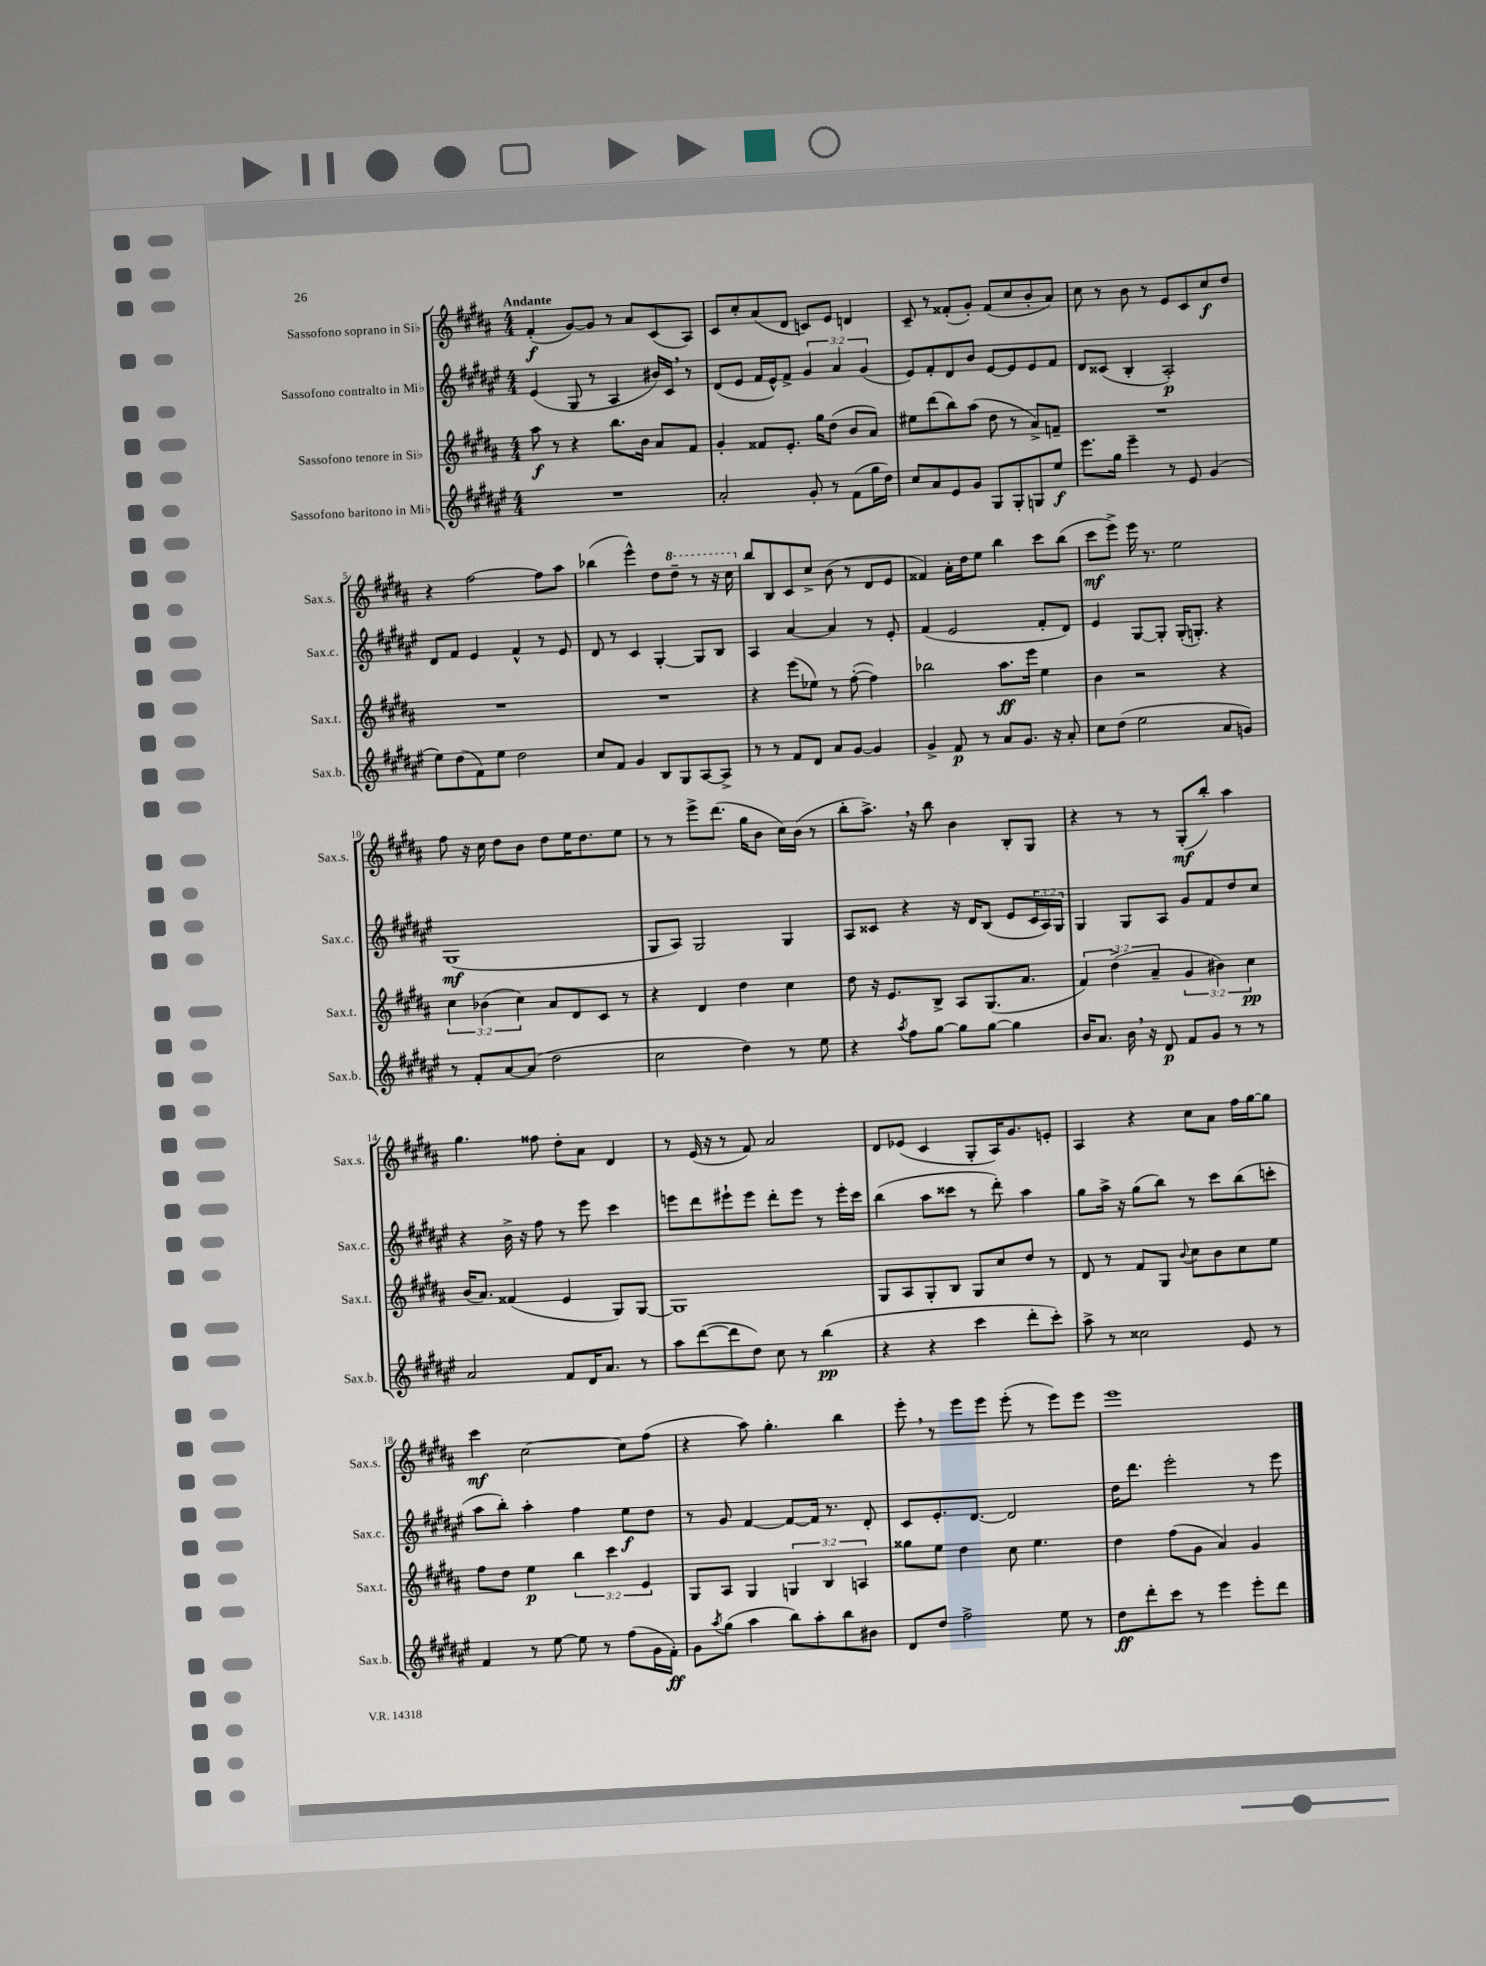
<<
\new StaffGroup <<
\new Staff = "s0" \with { instrumentName = "Sassofono soprano in Sib" shortInstrumentName = "Sax.s." } {
    \clef treble \key b \major \numericTimeSignature \time 4/4 \tempo "Andante"
    fis'4-.\f( gis'8~) gis'8 r8 ais'8 cis'8( ais8) |
    cis'8 cis''8-. ais'8( dis'8 c'8) e'8 d'4 |
    cis'8-- r8 fisis'8-.( gis'8-.) fisis'8( cis''8 b'8-. ais'8) |
    cis''8 r8 b'8 r8 e'8 cis'8 cis''8\f dis''8 |
    r4 fis''2~ fis''8 ais''8 |
    bes''4( e'''4-^) dis''8 \ottava #1 dis'''8-- r8 r16 cis'''16 \ottava #0 |
    b''8 b8 cis'8 cis''8-> b'8( r8 dis'8 e'8 |
    fisis'4) ais'16-. dis''16 e''8 b''4 cis'''8 b''8( |
    cis'''8\mf e'''8->) e'''16 r8. e''2 |
    fis''8 r16 cis''16 dis''8 b'8 dis''8 e''16 dis''8. e''8 |
    r8 r8 e'''8-> dis'''8.( gis''16 b'8 cis''16) b'16( r8 |
    b''8-. ais''8.->) \breathe r16 b''8 b'4 b8-. gis8 |
    r4 r8 r8 gis8-.\mf( b''8-.) ais''4 |
    gis''4. fisis''8 dis''8-. ais'8 dis'4 |
    r8 e'16( r16 r8 fis'8) ais'2 |
    dis'8 ees'8( cis'4 gis8-. ais16) gis'8. e'8-. |
    ais4 r4 cis''8 ais'8 fis''16 gis''16~ gis''8 |
    cis'''4\mf cis''2~ cis''8 fis''8( |
    r4 ais''8) gis''4.-. b''4 |
    e'''8-. \breathe r8 e'''8 e'''8 e'''8-.( r8 e'''8) e'''8 |
    e'''1 \bar "|." |
}
\new Staff = "s1" \with { instrumentName = "Sassofono contralto in Mib" shortInstrumentName = "Sax.c." } {
    \clef treble \key fis \major \numericTimeSignature \time 4/4 \override Staff.TupletNumber.text = #tuplet-number::calc-fraction-text
    eis'4( gis8 r8 ais4 bis'16) cis'16 \breathe r8 |
    dis'8( eis'8 fis'16 eis'16-^) fis'8-> \tuplet 3/2 { gis'4 ais'4 gis'4( } |
    eis'8) fis'8-. dis'8 b'8 eis'8~ eis'8 eis'8 fis'8 |
    dis'8 cisis'8( b4-. ais2-.\p) |
    dis'8 fis'8 eis'4 fis'4-^ r8 eis'8 |
    dis'8 r8 cis'4 gis4~-. gis8 b8 |
    ais4 ais'4~ ais'4 r8 eis'8-. |
    fis'4( eis'2 fis'8-. dis'8) |
    eis'4 gis8~ gis8-. gis16-.( g8.-.) r4 |
    gis1\mf( |
    gis8 ais8) gis2 gis4 |
    ais8 cisis'8 r4 r16 dis'16 b8( eis'8 \tuplet 3/2 { cisis'16 ais16) gis16 } |
    gis4 gis8 ais8 gis'8 fis'8 dis''8 cis''8 |
    r4 b'16-> r16 fis''8 r8 eis'''8 cis'''4 |
    e'''8 dis'''8 eis'''8-! eis'''8 dis'''8-. eis'''8 r8 eis'''16-. cis'''16 |
    b''4( ais''8 cisis'''8 r8 dis'''8-.) ais''4 |
    gis''8 ais''16-> r16 gis''8( b''8) r8 cis'''8 b''8( c'''8-. |
    ais''8 b''8-.) ais''4-. fis''4 eis''8\f dis''8 |
    r8 gis'8 fis'4~ fis'8~ fis'16 r8. dis'8-. |
    cis'8 eis'8.-. dis'8.~ dis'2 |
    dis''16 dis'''8. eis'''2-. r8 eis'''8 \bar "|." |
}
\new Staff = "s2" \with { instrumentName = "Sassofono tenore in Sib" shortInstrumentName = "Sax.t." } {
    \clef treble \key b \major \numericTimeSignature \time 4/4 \override Staff.TupletNumber.text = #tuplet-number::calc-fraction-text
    ais''8\f r8 r4 b''8. b'16 ais'8 fis'8 |
    gis'4-. fisis'8 e'8.-. gis''16 dis''8( b'8 ais'8) |
    eis''8 dis'''8( b''8) ais''8( dis''8 r8 ais'8->) f'8-- |
    R1 |
    R1 |
    R1 |
    r4 e'''8( ees''8) r8 fis''8~-.( fis''4) |
    bes''2 ais''8.\ff e'''16 e''4 |
    b'4 r2 r4 |
    \tuplet 3/2 { cis''4 bes'4( cis''4) } ais'8 dis'8 cis'8 r8 |
    r4 dis'4 dis''4 cis''4 |
    dis''8 r16 e'8. b8-> ais8 gis8.( ais'8. |
    \tuplet 3/2 { fis'4) dis''4->( ais'4-- } \tuplet 3/2 { gis'4 bis'4) cis''4\pp } |
    b'16( ais'8.) fisis'4( e'4 gis8) gis8~ |
    gis1 |
    gis8 ais8 gis8-. b8 gis8 cis''8 dis''8 r8 |
    dis'8 r8 fis'8 gis8 \appoggiatura { b'8 } cis''8 b'8 cis''8 e''8 |
    fis''8 dis''8 e''4\p \tuplet 3/2 { b''4 cis'''4 e'4 } |
    gis8 ais8 gis4 \tuplet 3/2 { g4 b4 a4 } |
    gisis''8 e''8 dis''4 cis''8 e''4. |
    dis''4 fis''8( gis'8 ais'4) gis'4 \bar "|." |
}
\new Staff = "s3" \with { instrumentName = "Sassofono baritono in Mib" shortInstrumentName = "Sax.b." } {
    \clef treble \key fis \major \numericTimeSignature \time 4/4
    R1 |
    ais'2-. gis'8-. r8 fis'8( gis''16 dis''16) |
    cis''8 ais'8 eis'8 gis'8 gis8 gis8-. g8 eis''8\f |
    eis'''8. gis''16 eis'''4-- r8 eis'8 gis'4( |
    eis''8) dis''8( fis'8) eis''8 dis''2 |
    cis''8 fis'8 gis'4 b8 gis8 ais8~ ais8-> |
    r8 r8 fis'8 dis'8 ais'8 gis'8~ gis'4 |
    gis'4-> fis'8\p r8 ais'8 gis'8. r16 ais'8-. |
    cis''8 dis''8( eis''2 ais'8 g'8) |
    r8 fis'8-. ais'8~ ais'8( dis''2 |
    cis''2 dis''4) r8 eis''8 |
    r4 \acciaccatura { ais''8 } fis''8 gis''8~ gis''8 gis''8~ gis''4 |
    b'16 ais'8. b'16 \breathe r16 dis'8\p fis'8 gis'8 r8 r8 |
    ais'2 fis'8 dis'16 ais'8. r8 |
    ais''8 dis'''8~( dis'''8 dis''8) cis''8 r8 b''4\pp( |
    r4 r4 cis'''4 dis'''8-. cis'''8-.) |
    ais''8-> r8 cisis''2 eis'8 r8 |
    fis'4 r8 eis''8~ eis''8 r8 fis''8( gis'16 fis'16-.\ff) |
    gis'8 \acciaccatura { ais''8 } gis''8( ais''4 b''8) ais''8-. b''8 bis'8 |
    dis'8 dis''8 fis''2-> eis''8 r8 |
    dis''8\ff dis'''8-. cis'''8 r8 eis'''4 eis'''8-. dis'''8 \bar "|." |
}
>>
>>
